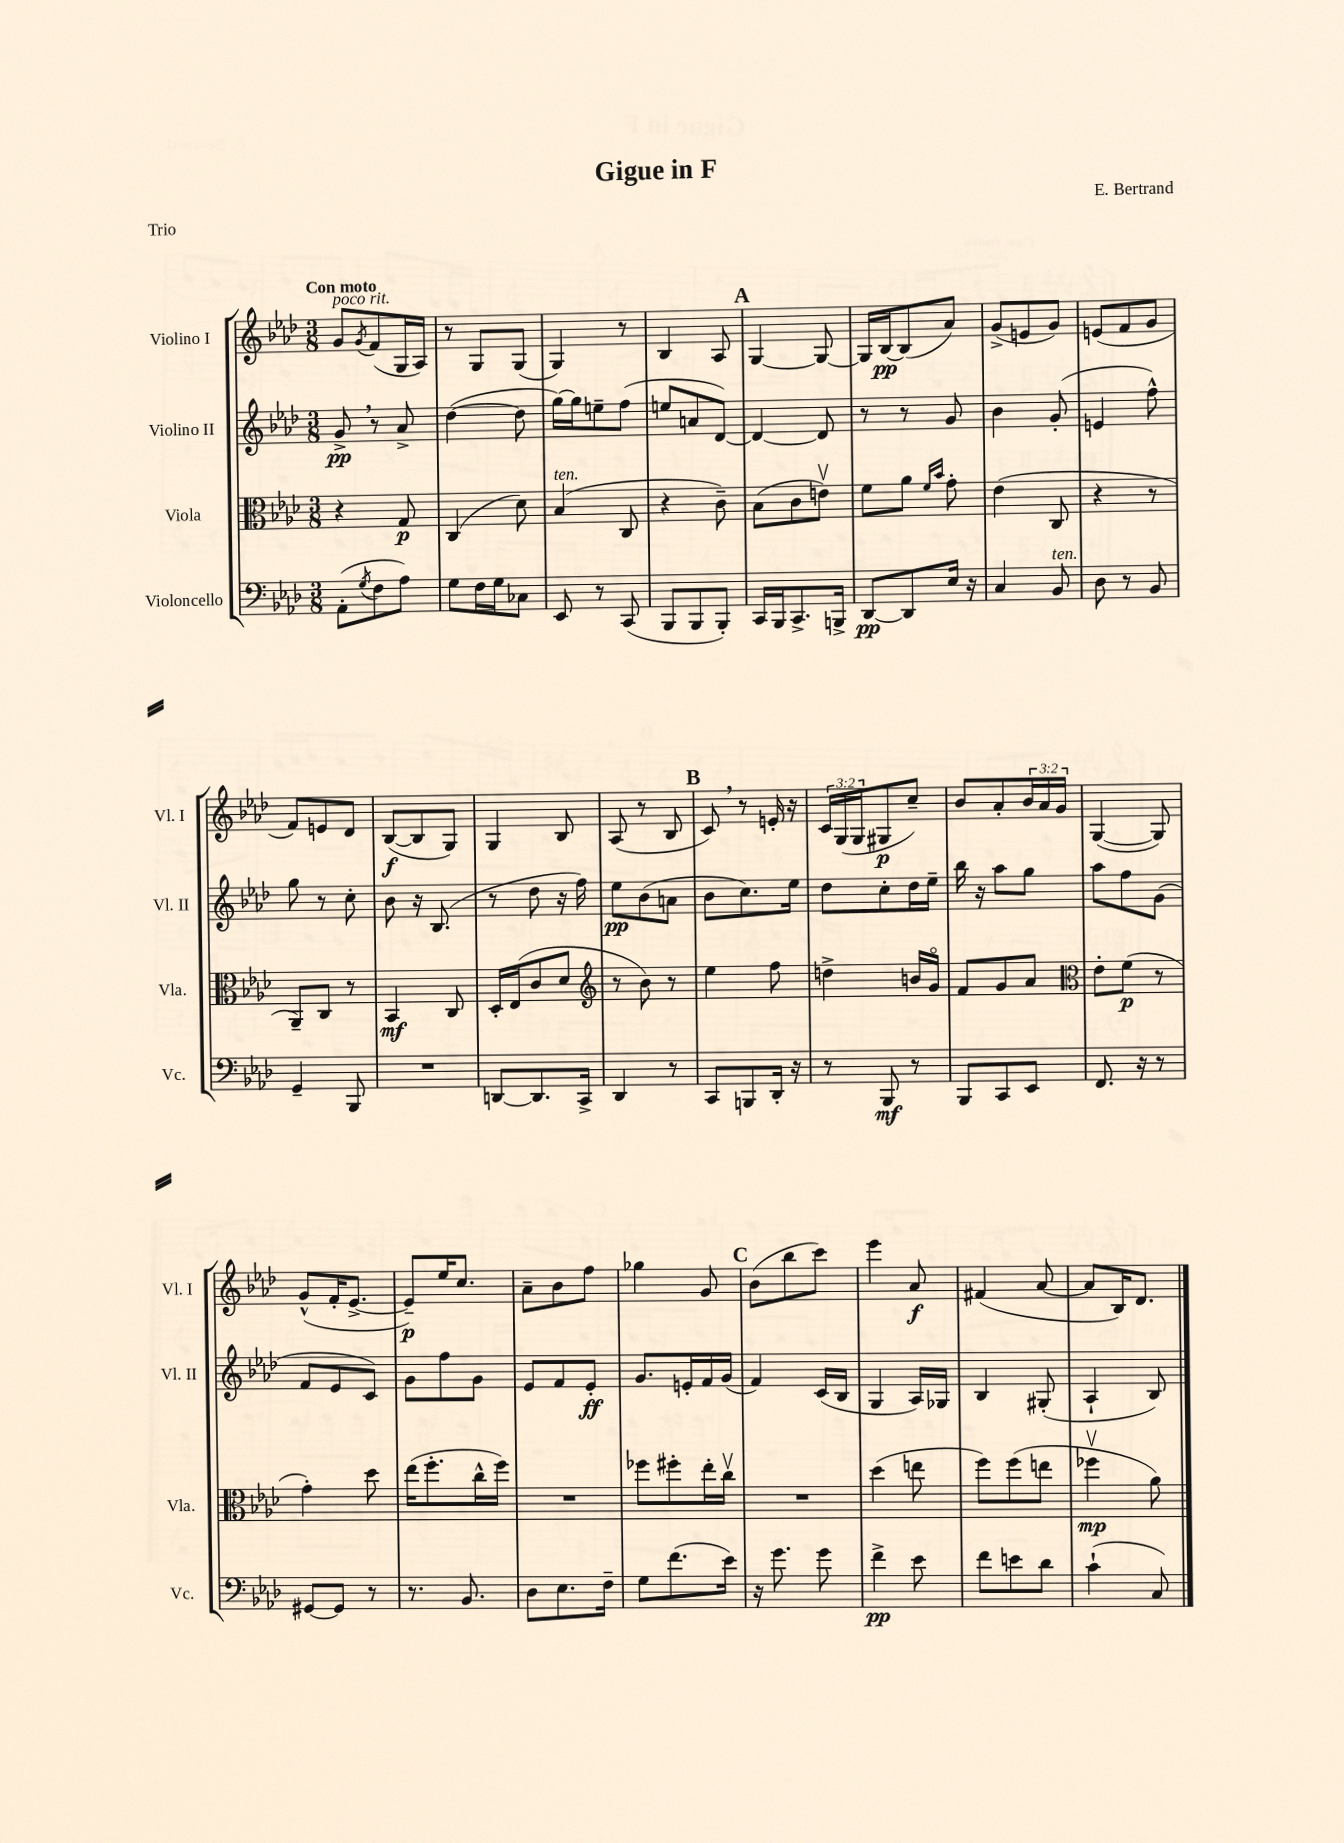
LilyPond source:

\header { title = "Gigue in F" composer = "E. Bertrand" piece = "Trio" }
<<
\new StaffGroup <<
\new Staff = "s0" \with { instrumentName = "Violino I" shortInstrumentName = "Vl. I" } {
    \clef treble \key aes \major \numericTimeSignature \time 3/8 \override Staff.TupletNumber.text = #tuplet-number::calc-fraction-text \tempo "Con moto"
    g'8^\markup { \italic "poco rit." } \acciaccatura { g'8 } f'8( g16 aes16) |
    r8 g8 g8( |
    g4) r8 |
    bes4 aes8 |
    \mark \markup { \bold "A" } g4~ g8~ |
    g16 bes16~\pp bes8( aes'8) |
    g'8->( e'8 g'8) |
    e'8( f'8 g'8 |
    f'8) e'8 des'8 |
    bes8~\f( bes8 g8) |
    g4 bes8 |
    aes8( r8 bes8 |
    \mark \markup { \bold "B" } c'8) \breathe r8 e'16-. r16 |
    \tuplet 3/2 { c'16 g16( g16 } gis8\p c''8--) |
    bes'8 aes'8-. \tuplet 3/2 { bes'16 aes'16 g'16 } |
    g4~( g8) |
    g'8-^( f'16-. ees'8.~-> |
    ees'8--\p) ees''16 c''8. |
    aes'8-- bes'8 f''8 |
    ges''4 g'8 |
    \mark \markup { \bold "C" } bes'8( bes''8 c'''8) |
    ees'''4 aes'8\f |
    fis'4( aes'8~ |
    aes'8 bes16) des'8. \bar "|." |
}
\new Staff = "s1" \with { instrumentName = "Violino II" shortInstrumentName = "Vl. II" } {
    \clef treble \key aes \major \numericTimeSignature \time 3/8
    g'8->\pp \breathe r8 aes'8-> |
    des''4~( des''8 |
    g''16~) g''16 e''8-- f''8( |
    e''8 a'8 des'8~) |
    \mark \markup { \bold "A" } des'4~ des'8 |
    r8 r8 g'8 |
    bes'4 g'8-.( |
    e'4 f''8-^) |
    g''8 r8 c''8-. |
    bes'8 r16 bes8.( |
    r8 des''8 r16 f''16) |
    ees''8\pp bes'8( a'8 |
    \mark \markup { \bold "B" } bes'8 c''8.) ees''16 |
    des''8 c''8-. des''16 ees''16-- |
    bes''16 r16 aes''8 g''8 |
    aes''8 f''8 g'8( |
    f'8 ees'8 c'8) |
    g'8 f''8 g'8 |
    ees'8 f'8 ees'8-.\ff |
    g'8. e'16-. f'16 g'16( |
    \mark \markup { \bold "C" } f'4) c'16( bes16 |
    g4 aes16) ges16 |
    bes4 gis8-.( |
    aes4-! bes8) \bar "|." |
}
\new Staff = "s2" \with { instrumentName = "Viola" shortInstrumentName = "Vla." } {
    \clef alto \key aes \major \numericTimeSignature \time 3/8
    r4 g8\p |
    c4( des'8) |
    bes4^\markup { \italic "ten." }( c8 |
    r4 c'8--) |
    \mark \markup { \bold "A" } bes8( c'8 e'8\upbow) |
    f'8 aes'8 \grace { f'16 bes'16 } g'8-. |
    ees'4( c8 |
    r4 r8 |
    aes,8--) c8 r8 |
    bes,4\mf c8 |
    des16-. ees16( c'8 des'8 |
    \clef treble r8 bes'8) r8 |
    \mark \markup { \bold "B" } ees''4 f''8 |
    d''4-> b'16 g'16\flageolet |
    f'8 g'8 aes'8 |
    \clef alto ees'8-. f'8\p( r8 |
    g'4-.) des''8 |
    ees''16( f''8.-. c''16-^ f''16) |
    R4. |
    fes''8 fis''8-. ees''16-. c''16\upbow |
    \mark \markup { \bold "C" } R4. |
    des''4( e''8 |
    f''8) f''8( e''8 |
    fes''4\upbow\mp aes'8) \bar "|." |
}
\new Staff = "s3" \with { instrumentName = "Violoncello" shortInstrumentName = "Vc." } {
    \clef bass \key aes \major \numericTimeSignature \time 3/8
    aes,8-.( \acciaccatura { g8 } f8 aes8) |
    g8 f16 g16 ces8 |
    ees,8 r8 c,8( |
    bes,,8 bes,,8 bes,,8-.) |
    \mark \markup { \bold "A" } c,16 bes,,16 c,8.-> b,,16-> |
    des,8~\pp des,8 ees16 r16 |
    c4 bes,8^\markup { \italic "ten." } |
    des8 r8 bes,8 |
    g,4-- bes,,8 |
    R4. |
    d,8~ d,8. c,16-> |
    des,4 r8 |
    \mark \markup { \bold "B" } c,8 b,,8 des,16-. r16 |
    r8 bes,,8\mf r8 |
    bes,,8 c,8 ees,8 |
    f,8. r16 r8 |
    gis,8~ gis,8 r8 |
    r8. bes,8. |
    des8 ees8. f16-- |
    g8 f'8.( ees'16) |
    \mark \markup { \bold "C" } r16 g'8. g'8 |
    f'4->\pp ees'8 |
    f'8 e'8 des'8 |
    c'4-!( c8) \bar "|." |
}
>>
>>
\layout { \context { \Score \remove "Bar_number_engraver" } }
